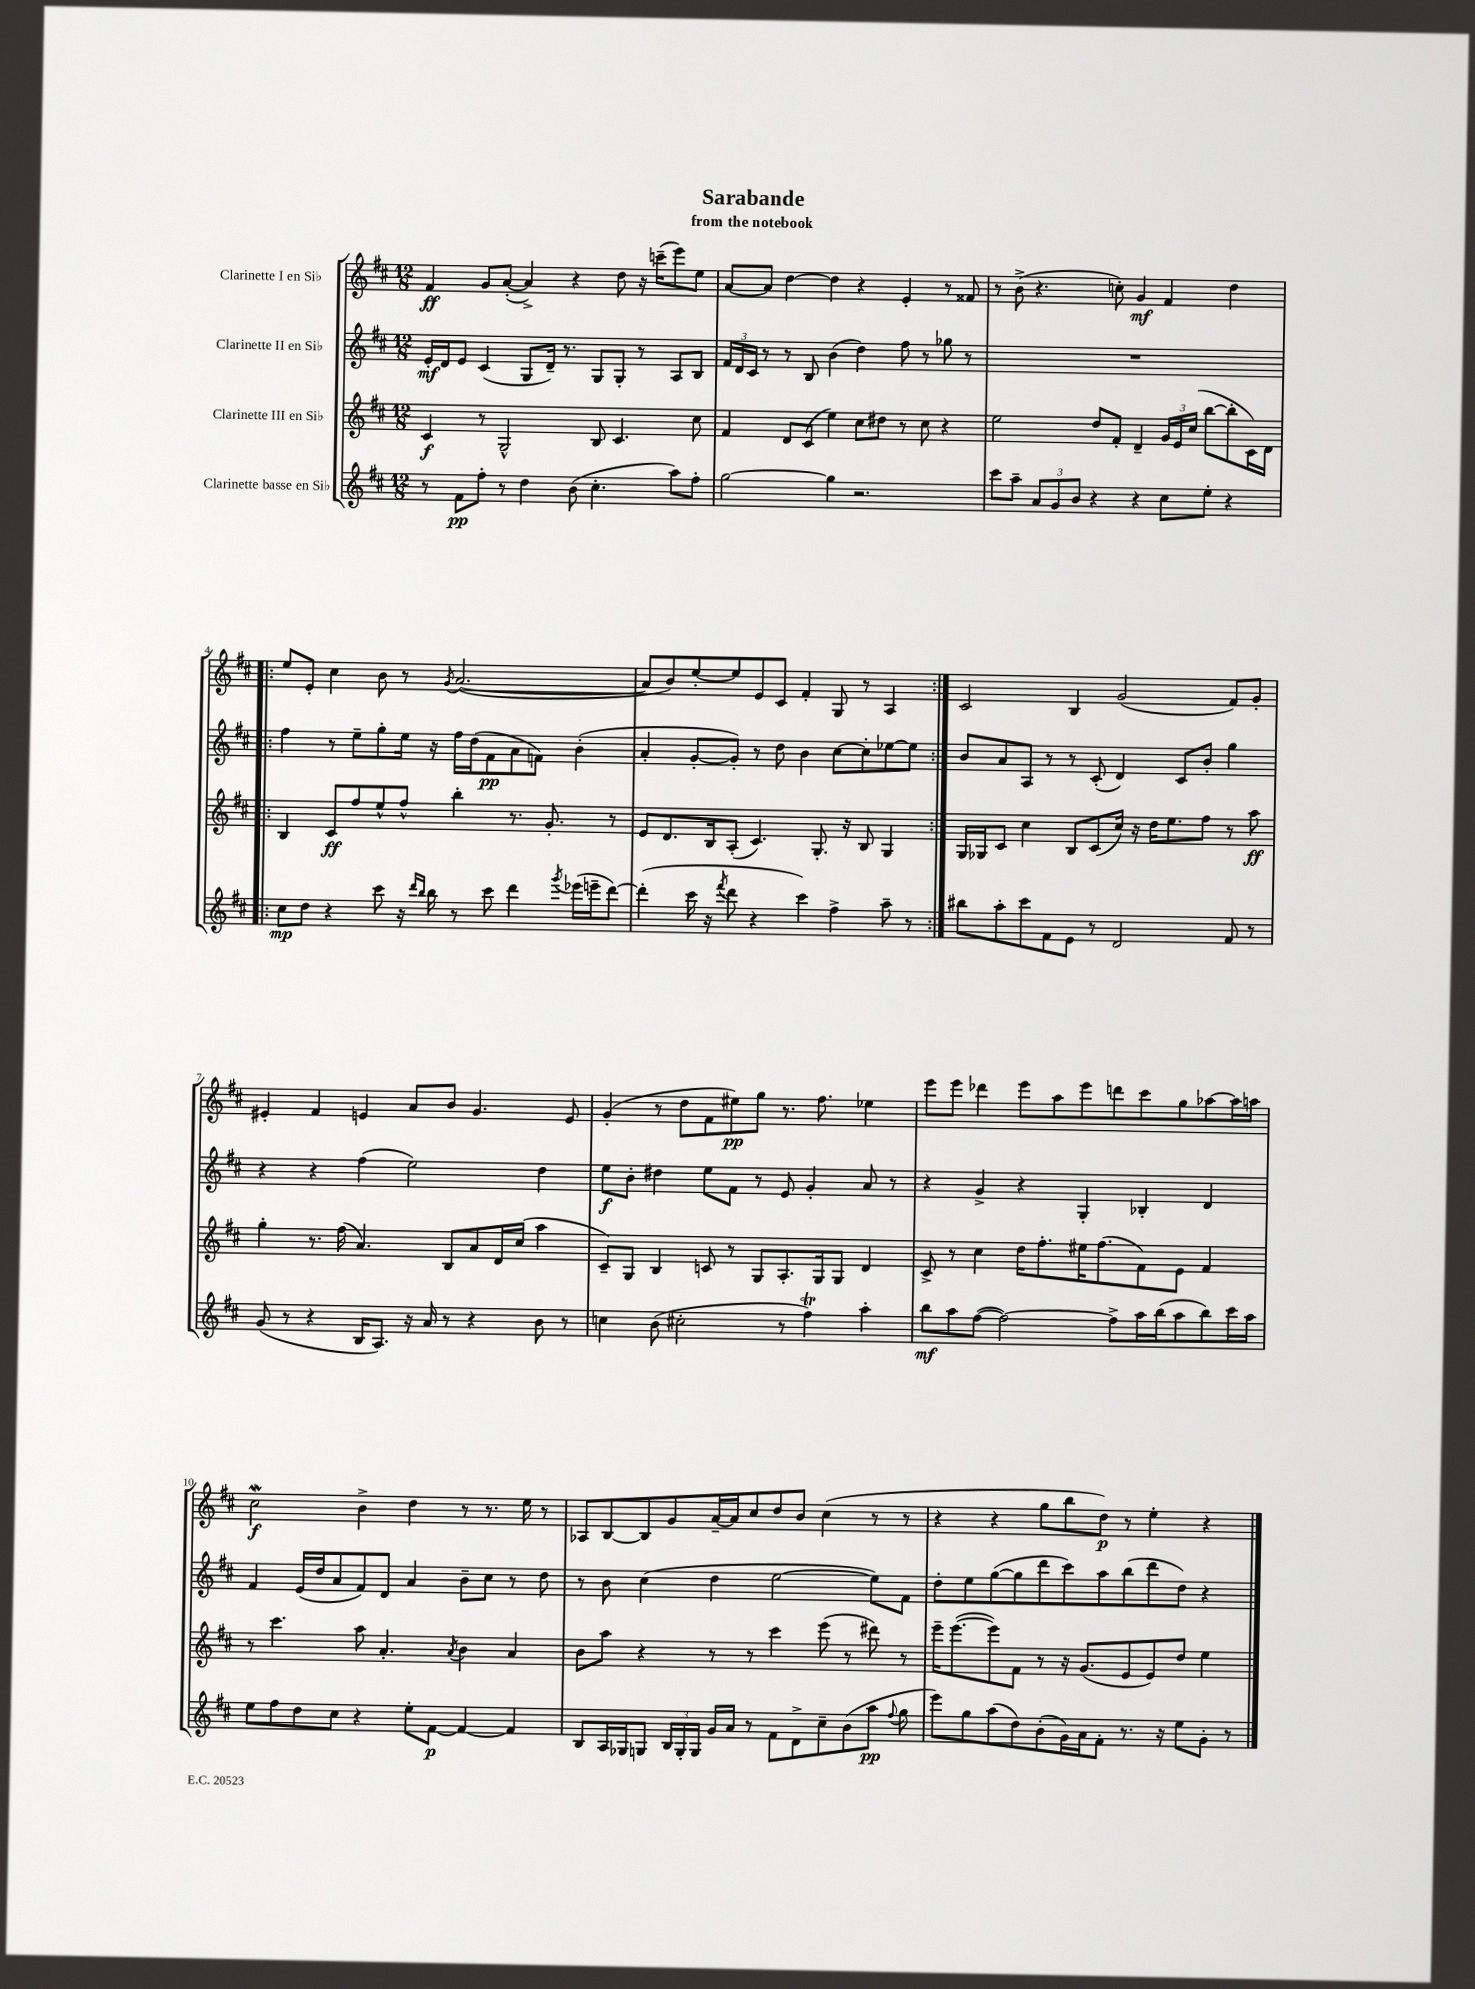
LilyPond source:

\header { title = "Sarabande" subtitle = "from the notebook" }
<<
\new StaffGroup <<
\new Staff = "s0" \with { instrumentName = "Clarinette I en Sib" } {
    \clef treble \key d \major \numericTimeSignature \time 12/8
    \autoBeamOff fis'4\ff g'8[ a'8]~-.( a'4->) r4 d''8 r16 c'''16[--( e'''8) e''8] |
    a'8[~ a'8] d''4~ d''4 r4 e'4-. r8 fisis'8 |
    r8 b'8->( r4. c''8-.) g'4\mf fis'4 d''4 |
    \repeat volta 2 { e''8[ e'8]-. cis''4 b'8 r8 \acciaccatura { g'8 } a'2.~( |
    a'8[ b'8) e''8~-. e''8 e'8 cis'8] fis'4-. g8 r8 a4 | }
    cis'2 b4 g'2( fis'8[) g'8]-. |
    eis'4-. fis'4 e'4 a'8[ b'8] g'4. e'8 |
    g'4-.( r8 d''8[ fis'8 eis''8\pp) g''8] r8. fis''8. ees''4 |
    e'''8[ e'''8] des'''4 e'''8[ a''8 e'''8 d'''8 cis'''8 g''8 aes''8~ aes''16 a''16] |
    cis''2\mordent\f b'4-> d''4 r8 r8. e''16 r8 |
    aes8[ b8~ b8 g'8 a'16~-- a'16 cis''8 d''8 b'8] cis''4( r8 r8 |
    r4 r4 g''8[ b''8 d''8]\p) r8 e''4-. r4 \bar "|." |
}
\new Staff = "s1" \with { instrumentName = "Clarinette II en Sib" } {
    \clef treble \key d \major \numericTimeSignature \time 12/8
    \autoBeamOff e'16[-.\mf d'16 e'8] cis'4( g8[ d'16]--) r8. g8[ g8]-. r8 a8[ b8] |
    \tuplet 3/2 { fis'16[ d'16 cis'16] } r8 r8 b8 b'4( d''4) fis''8 r8 ges''8 r8 |
    R1. |
    \repeat volta 2 { fis''4 r8 e''8[-- g''8-. e''16] r16 fis''16[ d''16( fis'8\pp a'8 f'8]) b'4-.( |
    a'4-. g'8[~-. g'8]-.) r8 d''8 b'4 cis''8[~ cis''8-. ees''8~ ees''8] | }
    b'8[ a'8 a8] r8 r8 cis'8-.( d'4) cis'8[ b'8]-. g''4 |
    r4 r4 fis''4( e''2) d''4 |
    e''8[\f b'8]-. dis''4 e''8[ fis'8] r8 e'8 g'4-. a'8 r8 |
    r4 g'4-> r4 g4-. bes4-. d'4 |
    fis'4 e'16[( d''16 a'8 fis'8) d'8] a'4 b'8[-- cis''8] r8 d''8 |
    r8 b'8 cis''4( d''4 e''2~ e''8[) fis'8] |
    d''8[-. e''8 g''8~( g''8 d'''8 cis'''8) a''8 b''8( d'''8 d''8]) r4 \bar "|." |
}
\new Staff = "s2" \with { instrumentName = "Clarinette III en Sib" } {
    \clef treble \key d \major \numericTimeSignature \time 12/8
    \autoBeamOff cis'4\f r8 g2-^ b8 cis'4. cis''8 |
    fis'4 d'8[ cis'8]( e''4) cis''8[ dis''8] r8 cis''8 r4 |
    e''2 d''8[ fis'8]-. d'4-- \tuplet 3/2 { g'16[ e'16 cis''16]( } b''8[~ b''8-. cis'16) d'16] |
    \repeat volta 2 { b4 cis'8[\ff fis''8 e''8-^ fis''8]-^ b''4-. r8. g'8.-. r8 |
    e'8[ d'8. b16 a8]-.( cis'4.) g8.-. r16 b8 g4 | }
    g16[ ges16 cis'8] cis''4 b8[ cis'8( cis''16]) r16 d''16[ e''8. fis''8] r8 a''8\ff |
    g''4-. r8. fis''16( a'4.) b8[ a'8 d'16 cis''16]( a''4 |
    cis'8[--) g8] b4 c'8 r8 g8[ a8.-. g16 g8] d'4 |
    cis'8-> r8 cis''4 d''16[ fis''8.-. eis''16 fis''8.( fis'8) e'8] fis'4 |
    r8 cis'''4. a''8 a'4.-. \acciaccatura { a'8 } b'4 a'4 |
    b'8[ a''8] r4 r8 r8 cis'''4 e'''8( r8 dis'''8) r8 |
    e'''16[-- e'''8.~( e'''8) fis'8] r8 r16 g'8.[( e'8 e'8) d''8] e''4 \bar "|." |
}
\new Staff = "s3" \with { instrumentName = "Clarinette basse en Sib" } {
    \clef treble \key d \major \numericTimeSignature \time 12/8
    \autoBeamOff r8 fis'8[\pp fis''8]-. r8 d''4 b'8( cis''4.-. a''8[) fis''8]-. |
    g''2~ g''4 r2. |
    cis'''8[ a''8]-- \tuplet 3/2 { a'8[ g'8 b'8] } r4 r4 cis''8[ e''8]-. r4 |
    \repeat volta 2 { cis''8[\mp d''8] r4 cis'''8 r16 \grace { d'''16[ b''16] } b''16 r8 cis'''8 d'''4 \acciaccatura { g'''8 } ees'''16[( e'''16-- d'''8]~) |
    d'''4-.( cis'''16 r16 \acciaccatura { fis'''8 } d'''8 r4 cis'''4) fis''4-> a''8-- r8 | }
    bis''8[ a''8-. cis'''8 fis'8 e'8] r8 d'2 fis'8 r8 |
    g'8( r8 r4 b16[ a8.]) r16 a'16 r8 r4 b'8 r8 |
    c''4 b'8( cis''2-. r8 fis''4\trill) a''4-. |
    b''8[\mf a''8 fis''8]~( fis''2~) fis''8[-> a''16 b''16( a''8 b''8) cis'''16 a''16] |
    e''8[ fis''8 d''8 cis''8] r4 e''8[-. fis'8]~\p fis'4~ fis'4 |
    b8[ a16 ges16 g8] \tuplet 3/2 { b16[ g16-. g16] } g'16[ a'16] r8 fis'8[ d'8-> cis''8-- b'8( a''8]\pp \appoggiatura { fis''8 } g''8 |
    e'''8[) g''8 a''8( d''8) b'8-.( g'16) a'16 fis'8]-. r8. r16 e''8[ g'8]-. r8 \bar "|." |
}
>>
>>
